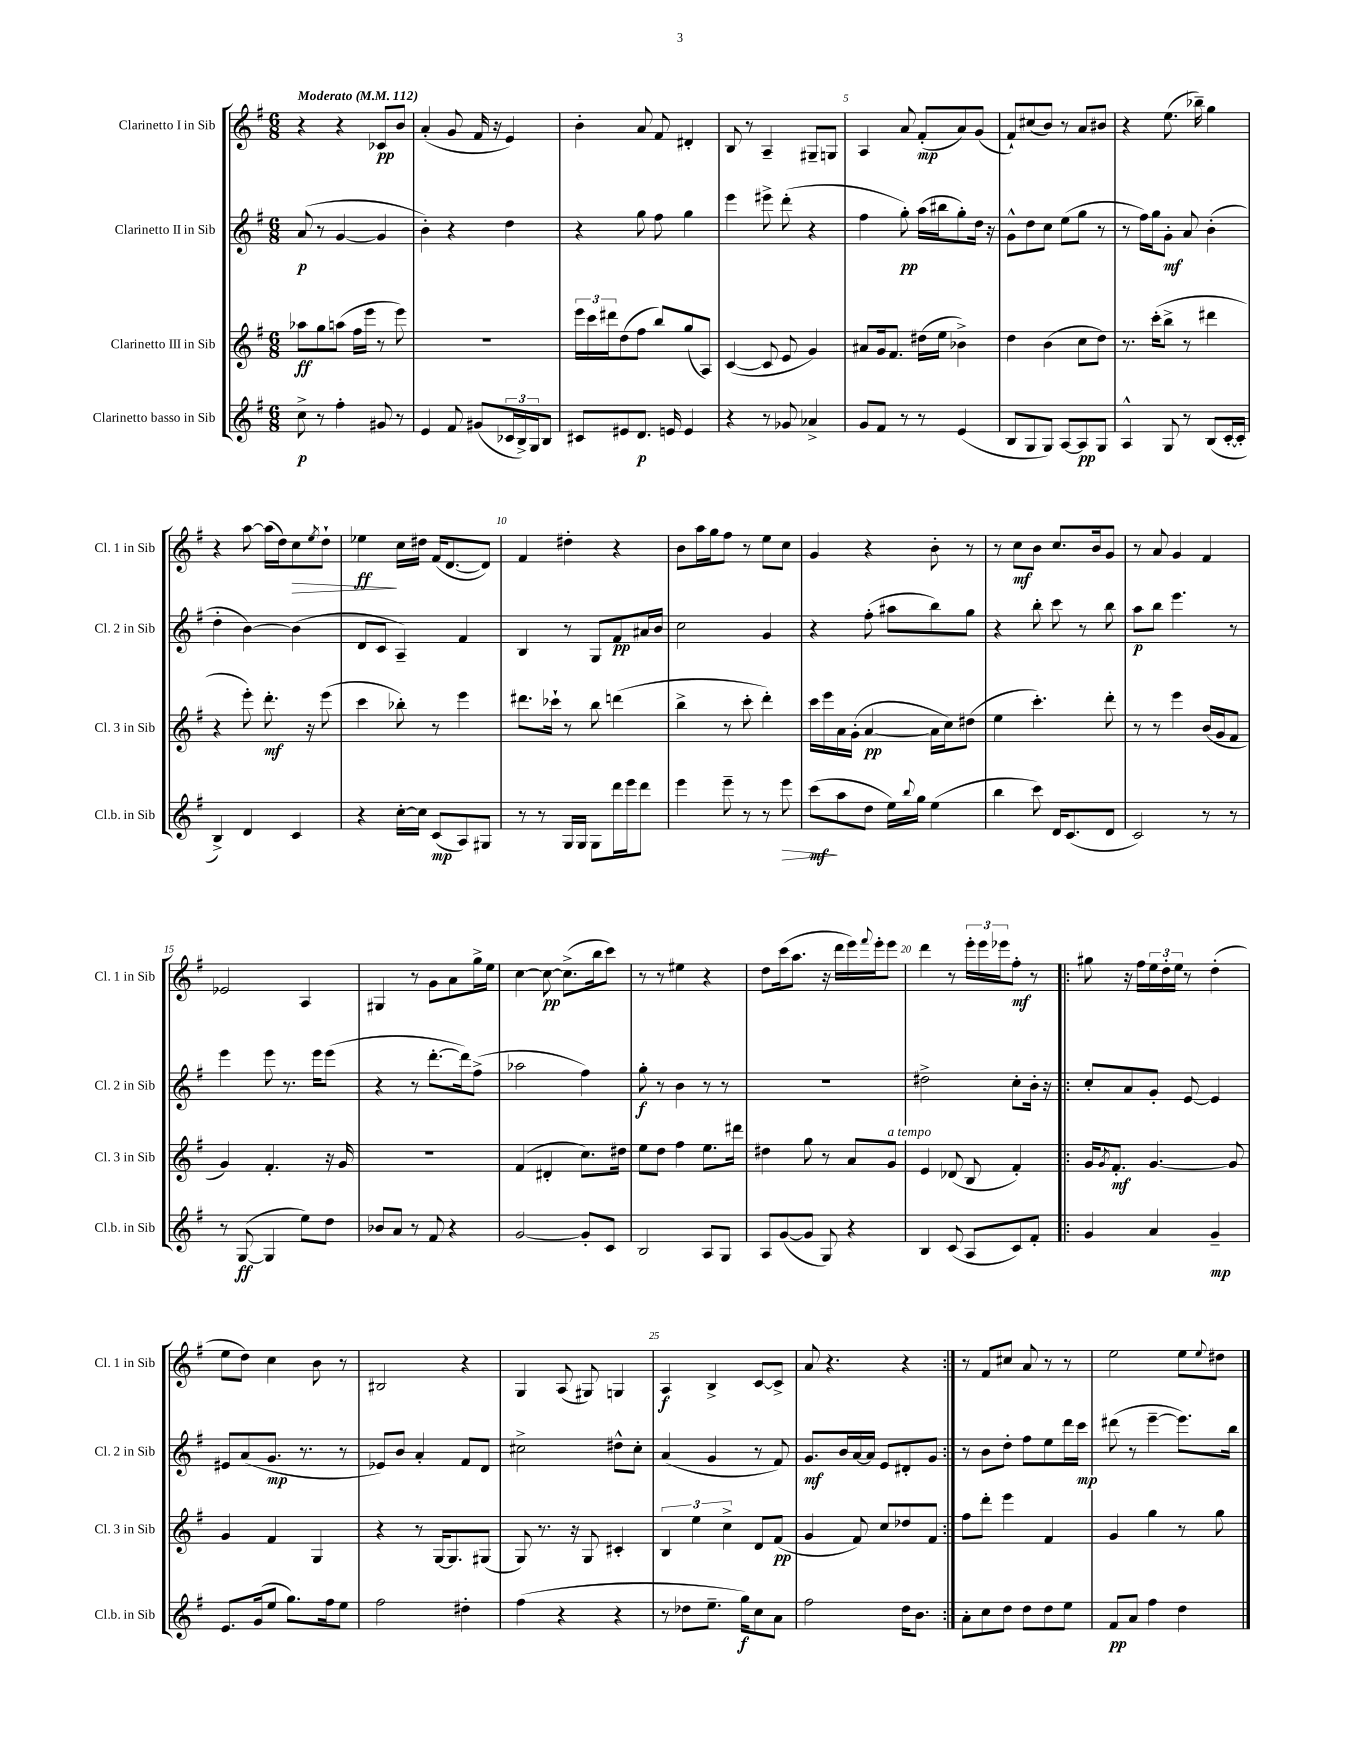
<<
\new StaffGroup <<
\new Staff = "s0" \with { instrumentName = "Clarinetto I in Sib" shortInstrumentName = "Cl. 1 in Sib" } {
    \clef treble \key g \major \numericTimeSignature \time 6/8 \tempo "Moderato" 4 = 112
    r4 r4 ces'8\pp b'8 |
    a'4-.( g'8 fis'16 r16 e'4) |
    b'4-. a'8 fis'8 dis'4-. |
    b8 r8 a4-- gis8-- g8 |
    a4 a'8 fis'8-.\mp( a'8) g'8( |
    fis'8-!) cis''8( b'8) r8 a'8 bis'8 |
    r4 e''8.( bes''16--) g''4 |
    r4 a''8~ a''16( d''16) c''8\> \acciaccatura { e''8 } d''8-! |
    ees''4\ff\! c''16 dis''16 fis'16( d'8.~ d'8) |
    fis'4 dis''4-. r4 |
    b'8 a''16 g''16 fis''8 r8 e''8 c''8 |
    g'4 r4 b'8-. r8 |
    r8 c''8\mf b'8 c''8. b'16 g'8 |
    r8 a'8 g'4 fis'4 |
    ees'2 a4 |
    gis4 r8 g'8 a'8 g''16-> e''16 |
    c''4~ c''8~\pp c''8.->( b''16 c'''8) |
    r8 r8 eis''4 r4 |
    d''8 c'''16( a''8. r16 d'''16 e'''16) \appoggiatura { fis'''8 } e'''16-. e'''8 |
    d'''4 r8 \tuplet 3/2 { e'''16-. e'''16 ees'''16 } fis''8-.\mf r8 |
    \repeat volta 2 { gis''8 r16 fis''16 \tuplet 3/2 { e''16 d''16-. e''16 } r8 d''4-.( |
    e''8 d''8) c''4 b'8 r8 |
    bis2 r4 |
    g4 a8( gis8) g4 |
    a4\f b4-> c'8~ c'8-> |
    a'8 r4. r4 | }
    r8 fis'8 cis''8 a'8 r8 r8 |
    e''2 e''8 \appoggiatura { e''8 } dis''8 \bar "|." |
}
\new Staff = "s1" \with { instrumentName = "Clarinetto II in Sib" shortInstrumentName = "Cl. 2 in Sib" } {
    \clef treble \key g \major \numericTimeSignature \time 6/8
    a'8\p( r8 g'4~ g'4 |
    b'4-.) r4 d''4 |
    r4 g''8 fis''8 g''4 |
    e'''4 eis'''8-> d'''8-.( r4 |
    fis''4 g''8-.\pp) a''16( bis''16 g''8-.) d''16 r16 |
    g'8-^ d''8 c''8 e''8( g''8 r8 |
    r8 fis''16) g''16 g'8-.\mf a'8 b'4-.( |
    d''4-. b'4~) b'4( |
    d'8 c'8 a4--) fis'4 |
    b4 r8 g8 fis'8\pp ais'16 b'16 |
    c''2 g'4 |
    r4 fis''8-.( ais''8 b''8) g''8 |
    r4 b''8-. c'''8 r8 b''8 |
    a''8\p b''8 e'''4. r8 |
    e'''4 e'''8 r8. e'''16 e'''8( |
    r4 r8 d'''8.~-. d'''16) fis''8->( |
    aes''2 fis''4) |
    g''8-.\f r8 b'4 r8 r8 |
    R2. |
    dis''2-> c''8-. b'16-. r16 |
    \repeat volta 2 { c''8-. a'8 g'8-. e'8~ e'4 |
    eis'8 a'8( g'8.\mp r8. r8 |
    ees'8) b'8 a'4-. fis'8 d'8 |
    cis''2-> dis''8-^ cis''8-. |
    a'4( g'4 r8 fis'8) |
    g'8.\mf b'16 a'16~ a'16 e'8 dis'8-. g'8 | }
    r8 b'8 d''8-. fis''8 e''8 d'''16 c'''16\mp |
    dis'''8( r8 e'''4~-- e'''8.) b''16 \bar "|." |
}
\new Staff = "s2" \with { instrumentName = "Clarinetto III in Sib" shortInstrumentName = "Cl. 3 in Sib" } {
    \clef treble \key g \major \numericTimeSignature \time 6/8
    aes''8\ff g''8 a''8( fis''16 e'''16 r8 e'''8) |
    R2. |
    \tuplet 3/2 { e'''16 c'''16 dis'''16 } d''8( fis''8 b''8) g''8( a8) |
    c'4~( c'8 e'8 g'4) |
    ais'8 g'16 fis'8. dis''16( e''16 bes'4->) |
    d''4 b'4( c''8 d''8) |
    r8. c'''16-.( b''8-> r8 dis'''4 |
    r4 e'''8-.) d'''8.-.\mf r16 e'''8( |
    c'''4 bes''8-.) r8 e'''4 |
    dis'''8. ces'''16-! r8 b''8 d'''4( |
    b''4-> r8 c'''8-. d'''4-.) |
    c'''16 e'''16 a'16 g'16-.( a'4~\pp a'16 c''16) dis''8( |
    e''4 c'''4.-.) d'''8-. |
    r8 r8 e'''4 b'16( g'16 fis'8 |
    g'4) fis'4.-. r16 g'16 |
    R2. |
    fis'4( dis'4-. c''8.) dis''16 |
    e''8 d''8 fis''4 e''8. dis'''16 |
    dis''4 g''8 r8 a'8 g'8^\markup { \italic "a tempo" } |
    e'4 des'8( b8 fis'4-.) |
    \repeat volta 2 { g'16 \acciaccatura { g'8 } fis'8.-.\mf g'4.~ g'8 |
    g'4 fis'4 g4 |
    r4 r8 g16~ g8. gis8( |
    g8) r8. r16 g8 cis'4-. |
    \tuplet 3/2 { b4 e''4 c''4-> } d'8 fis'8\pp( |
    g'4 fis'8) c''8 des''8 fis'8 | }
    fis''8 d'''8-. e'''4 fis'4 |
    g'4 g''4 r8 g''8 \bar "|." |
}
\new Staff = "s3" \with { instrumentName = "Clarinetto basso in Sib" shortInstrumentName = "Cl.b. in Sib" } {
    \clef treble \key g \major \numericTimeSignature \time 6/8
    c''8->\p r8 fis''4-. gis'8 r8 |
    e'4 fis'8 gis'8( \tuplet 3/2 { ces'16 b16->) g16 } b8 |
    cis'8 eis'8 d'8.\p e'16 e'4 |
    r4 r8 ges'8 aes'4-> |
    g'8 fis'8 r8 r8 e'4( |
    b8 g8 g8) a8~ a8\pp g8 |
    a4-^ g8 r8 b8( c'16~-. c'16-. |
    b4->) d'4 c'4 |
    r4 c''16~-. c''16 c'8\mp( a8) gis8 |
    r8 r8 g16 g16 g8 d'''16 e'''16 d'''8 |
    e'''4 e'''8-- r8 r8 e'''8\> |
    c'''8\mf\!( a''8 d''8 e''16) \appoggiatura { b''8 } g''16 e''4( |
    b''4 c'''8) d'16 c'8.( d'8 |
    c'2) r8 r8 |
    r8 g8~\ff( g4 e''8) d''8 |
    bes'8 a'8 r8 fis'8 r4 |
    g'2~ g'8-. c'8 |
    b2 a8 g8 |
    a8 g'8~( g'8 g8) r4 |
    b4 c'8( a8 c'8) fis'8-. |
    \repeat volta 2 { g'4 a'4 g'4--\mp |
    e'8. g'16( e''8 g''8.) fis''16 e''8 |
    fis''2 dis''4-. |
    fis''4( r4 r4 |
    r8 des''8 e''8.-- g''16\f) c''8 a'8 |
    fis''2 d''16 b'8. | }
    a'8-. c''8 d''8 d''8 d''8 e''8 |
    fis'8\pp a'8 fis''4 d''4 \bar "|." |
}
>>
>>
\layout { \context { \Score \override BarNumber.break-visibility = ##(#f #t #t) barNumberVisibility = #(every-nth-bar-number-visible 5) } }
